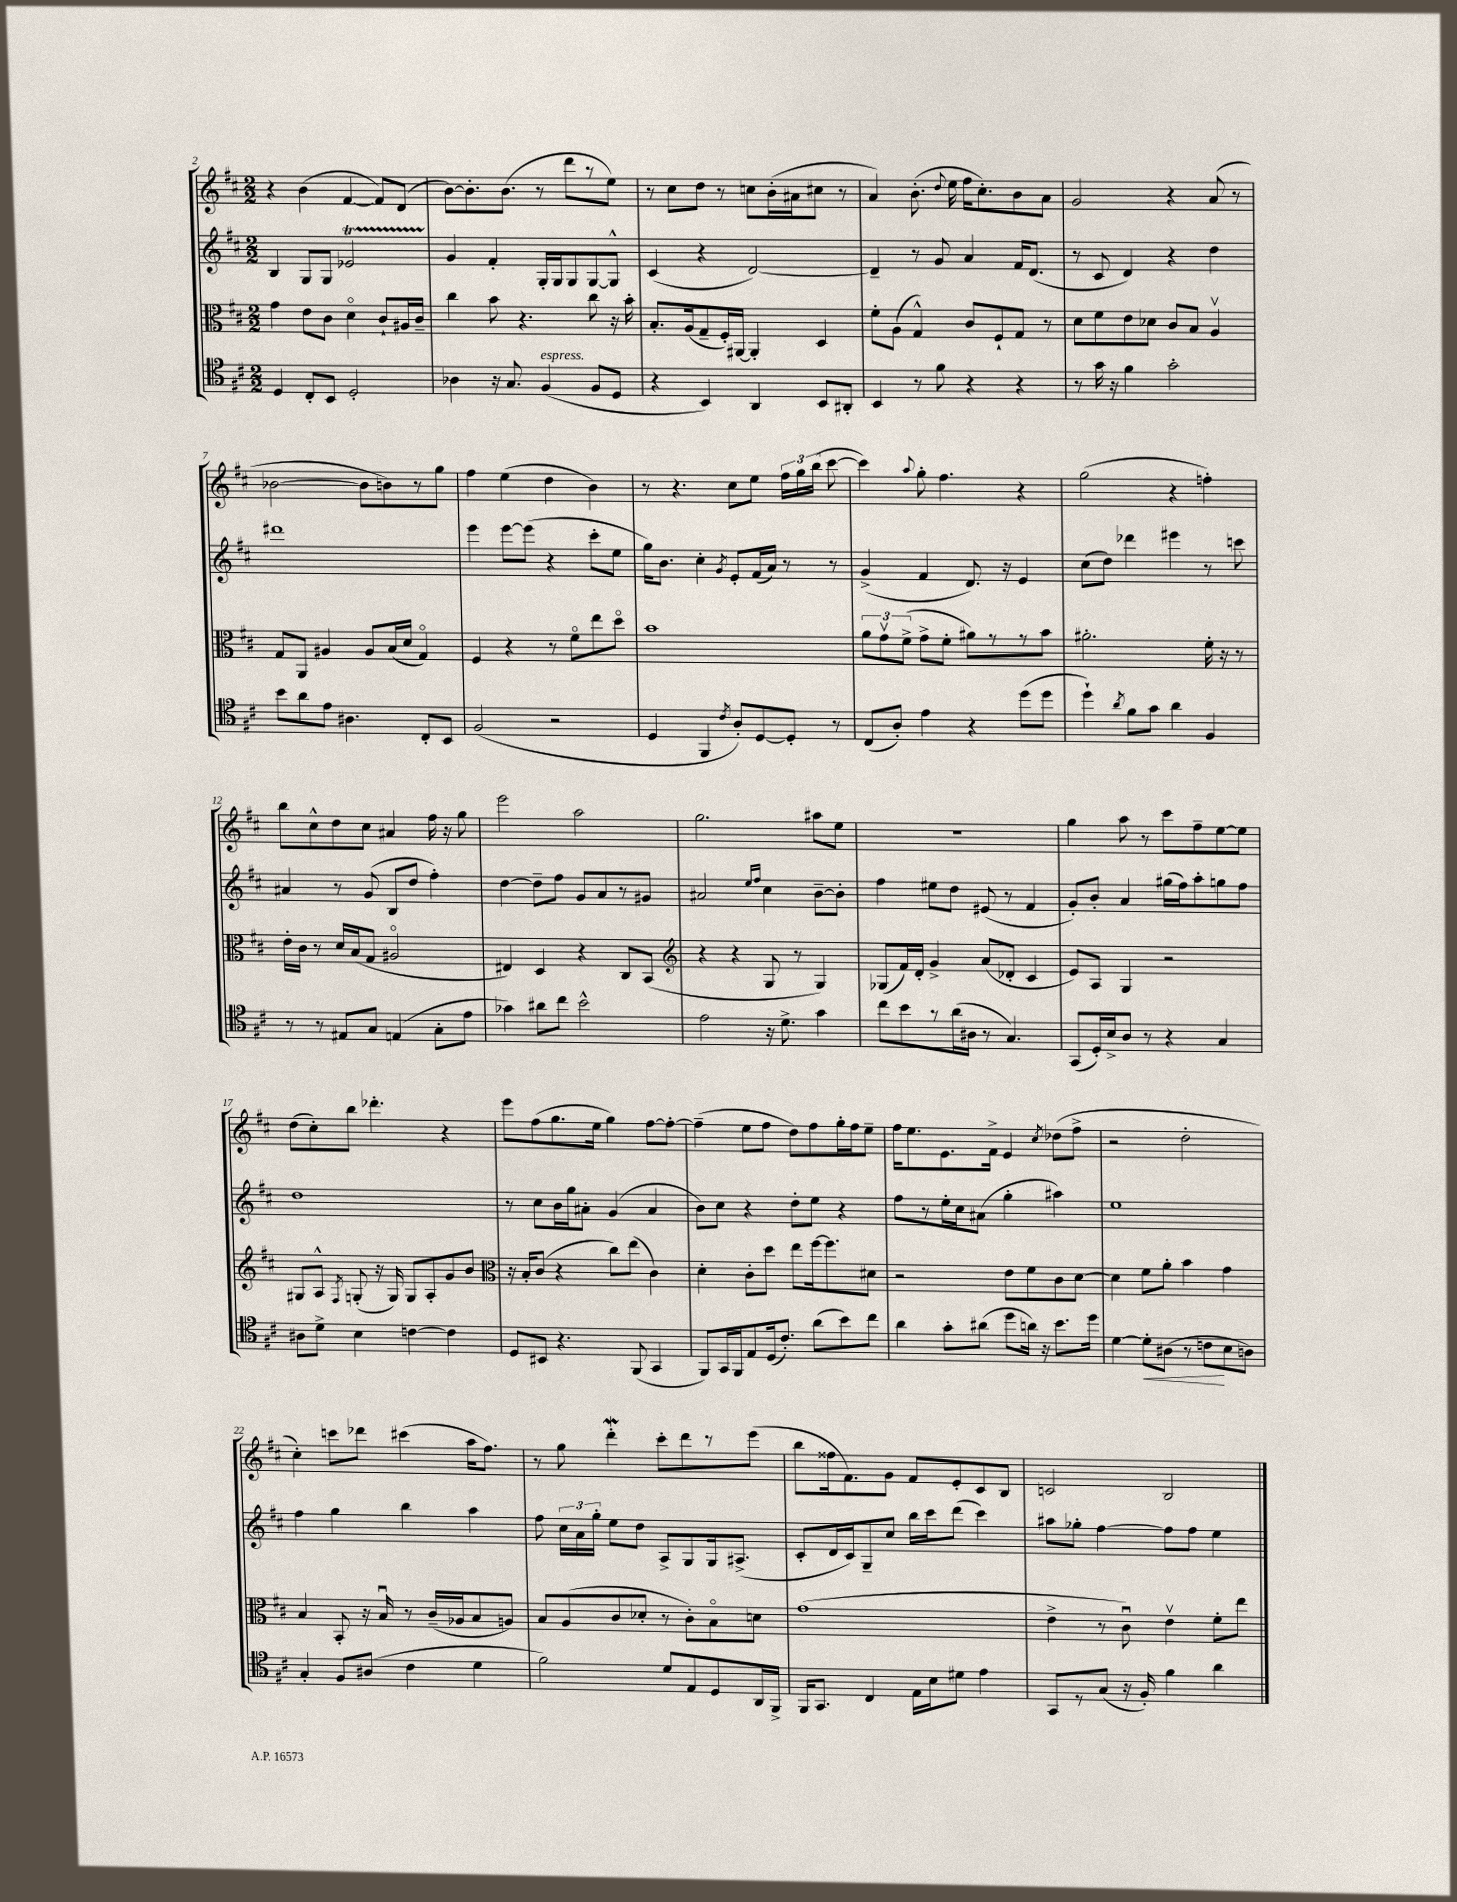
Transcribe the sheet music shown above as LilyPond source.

<<
\new StaffGroup <<
\new Staff = "s0" {
    \clef treble \key d \major \numericTimeSignature \time 2/2
    \autoBeamOff r4 b'4( fis'4~ fis'8[) d'8]( |
    b'8[~) b'8.-. b'8.]( r8 d'''8[ r8 e''8]) |
    r8 cis''8[ d''8] r8 c''8[ b'16-.( ais'16 cis''8] r8 |
    a'4) b'8.-.( \appoggiatura { d''8 } e''16 fis''16[ cis''8.-.) b'8 a'8] |
    g'2 r4 a'8( r8 |
    bes'2~ bes'8[ b'8) r8 g''8] |
    fis''4 e''4( d''4 b'4) |
    r8 r4. cis''8[ e''8] \tuplet 3/2 { fis''16[ g''16 b''16]( } cis'''8~ |
    cis'''4) \appoggiatura { a''8 } g''8-. fis''4. r4 |
    g''2( r4 f''4-.) |
    b''8[ cis''8-^ d''8 cis''8] ais'4 fis''16 r16 g''8 |
    e'''2 a''2 |
    g''2. ais''8[ e''8] |
    R1 |
    g''4 a''8 r8 cis'''8[ fis''8-- e''8~ e''8] |
    d''8[( cis''8-.) b''8] des'''4.-. r4 |
    e'''8[ fis''8( g''8. e''16] g''4) fis''8[~ fis''8]~-. |
    fis''4--( e''8[ fis''8] d''8[) fis''8 g''16-. fis''16 e''8]-- |
    fis''16[ e''8. e'8. fis'16]-> e'4 \acciaccatura { cis''8 } des''8[( fis''8]-> |
    r2 d''2-. |
    cis''4-.) c'''8[ des'''8] cis'''4( a''16[ fis''8.]) |
    r8 g''8 d'''4-.\mordent cis'''8[-. d'''8 r8 e'''8]( |
    b''8[ fisis''16 fis'8.) g'8] fis'8[ e'8-. cis'8 b8] |
    c'2 b2 \bar "|." |
}
\new Staff = "s1" {
    \clef treble \key d \major \numericTimeSignature \time 2/2
    \autoBeamOff b4 g8[ g8] ees'2\startTrillSpan |
    g'4\stopTrillSpan fis'4-. g16[-. g16 g8 g8~ g8]-^ |
    cis'4( r4 d'2~) |
    d'4-- r8 g'8 a'4 fis'16[ d'8.]( |
    r8 cis'8 d'4) r4 d''4 |
    dis'''1 |
    e'''4 e'''8[~ e'''8]( r4 cis'''8[-. e''8] |
    g''16[) b'8.] cis''4-. \acciaccatura { g'8 } e'8[-. fis'16( a'16]) r8 r8 |
    g'4->( fis'4 d'8.) r16 e'4 |
    cis''8[( d''8]) des'''4 eis'''4 r8 c'''8 |
    ais'4 r8 g'8( b8[ d''8] fis''4-.) |
    d''4~ d''8[-- fis''8] g'8[ a'8 r8 gis'8] |
    ais'2 \grace { e''16[ fis''16] } cis''4 b'8[~-- b'8]-. |
    fis''4 eis''8[ d''8] eis'8( r8 fis'4 |
    g'8[-.) b'8]-. a'4 gis''16[( fis''16) a''8-. g''8 fis''8] |
    d''1 |
    r8 cis''8[ b'16 g''16 ais'8]-. g'4( ais'4 |
    b'8[) cis''8] r4 d''8[-. e''8] r4 |
    fis''8[ r8 e''16-. cis''16 ais'8]( g''4-. ais''4) |
    e''1 |
    fis''4 g''4 b''4 a''4 |
    fis''8 \tuplet 3/2 { cis''16[ a'16 g''16]-. } e''8[ d''8] a8[-> g8 g16 ais8.]->( |
    cis'8[-. d'16 cis'16) g8-- cis''8] b''16[ cis'''16 d'''8]( cis'''4) |
    ais''8[ ges''8]-. fis''4~ fis''8[ fis''8] e''4 \bar "|." |
}
\new Staff = "s2" {
    \clef alto \key d \major \numericTimeSignature \time 2/2
    \autoBeamOff g'4 e'8[ cis'8] d'4\flageolet cis'8[-! ais16 cis'16]-- |
    cis''4 b'8 r4. cis''8 r16 b'16-. |
    b8.[-. a16( g8-- fis16-.) ais,16]~ ais,4-. d4 |
    fis'8[-. a8]( g4-^) cis'8[ fis8-! g8] r8 |
    d'8[ fis'8 e'8 des'8] cis'8[ b8] a4\upbow |
    g8[ a,8] ais4 ais8[ b16( d'16] g4\flageolet) |
    fis4 r4 r8 fis'8[\flageolet e''8 d''8]\flageolet |
    b'1 |
    \tuplet 3/2 { a'8[ g'8\upbow fis'8]->( } g'8[-> fis'8]-. ais'8[) r8 r8 b'8] |
    ais'2.-. fis'16-. r16 r8 |
    e'16[-. cis'16] r8 d'16[ b16( g8] ais2\flageolet |
    eis4) d4 r4 cis8[ b,8]( |
    \clef treble r4 r4 g8 r8 g4) |
    ges8[( fis'16) d'16]-. g'4-> a'8[( des'8]-. cis'4 |
    e'8[) a8] g4 r2 |
    gis8[ a8]-^ \acciaccatura { fis8 } g8-.( r16 g16) g8[ a8-. g'8 b'8] |
    \clef alto r16 b16[-. cis'8]( r4 cis''8[) e''8]( cis'4) |
    d'4-. cis'8[-. d''8] e''8[ fis''16~ fis''8. dis'8] |
    r2 e'8[ fis'8 cis'8 d'8]~ |
    d'4 fis'8[ a'8]-. b'4 g'4 |
    b4 b,8-. r16 b16\downbow r8 cis'16[--( aes16 b8 a8]) |
    b8[ a8( cis'8 des'8]-. r8 cis'8[-.) b8\flageolet d'8] |
    g'1( |
    e'4-> r8 cis'8\downbow) e'4\upbow fis'8[-. e''8] \bar "|." |
}
\new Staff = "s3" {
    \clef tenor \key d \major \numericTimeSignature \time 2/2
    \autoBeamOff d4 cis8[-. b,8] d2-. |
    aes4 r16 g8. fis4^\markup { \italic "espress." }( fis8[ d8] |
    r4 b,4) a,4 b,8[ ais,8]-. |
    b,4 r8 fis'8 r4 r4 |
    r8 g'16 r16 fis'4 g'2-. |
    b'8[ a'8 e'8] ais4. cis8[-. b,8] |
    fis2( r2 |
    d4 fis,4 \acciaccatura { cis'8 } a8[-.) d8~ d8]-. r8 |
    cis8[( a8]-.) e'4 r4 d''8[( d''8] |
    d''4-!) \acciaccatura { a'8 } fis'8[ g'8] a'4 fis4 |
    r8 r8 eis8[ g8] e4( g8[-. e'8] |
    ges'4) ais'8[ cis''8] b'2-^ |
    e'2 r16 d'8.-> g'4 |
    cis''8[ b'8 r8 a'16( ais16] r8 g4.) |
    g,8[( d16-.) b16-> a8] r8 r4 g4 |
    ais8[ d'8]-> b4 c'4~ c'4 |
    d8[ bis,8] r4. fis,8( g,4 |
    fis,8[) g,16 fis,16 e8 d16( cis'8.]-.) a'8[( b'8) cis''8] |
    a'4 g'8[-. ais'8]( d''8[ a'16]) r16 b'8.[ d''16] |
    d'4~ d'8[-.\< ais8]( r8 c'8[\! b8 a8]) |
    g4-. fis8[ ais8]( cis'4 d'4 |
    fis'2) d'8[ e8 d8 a,16 fis,16]-> |
    fis,16[ g,8.] cis4 e16[ b16 dis'8] e'4 |
    g,8[ r8 g8]( r16 fis16-.) fis'4 a'4 \bar "|." |
}
>>
>>
\layout { \context { \Score currentBarNumber = #2 } }
